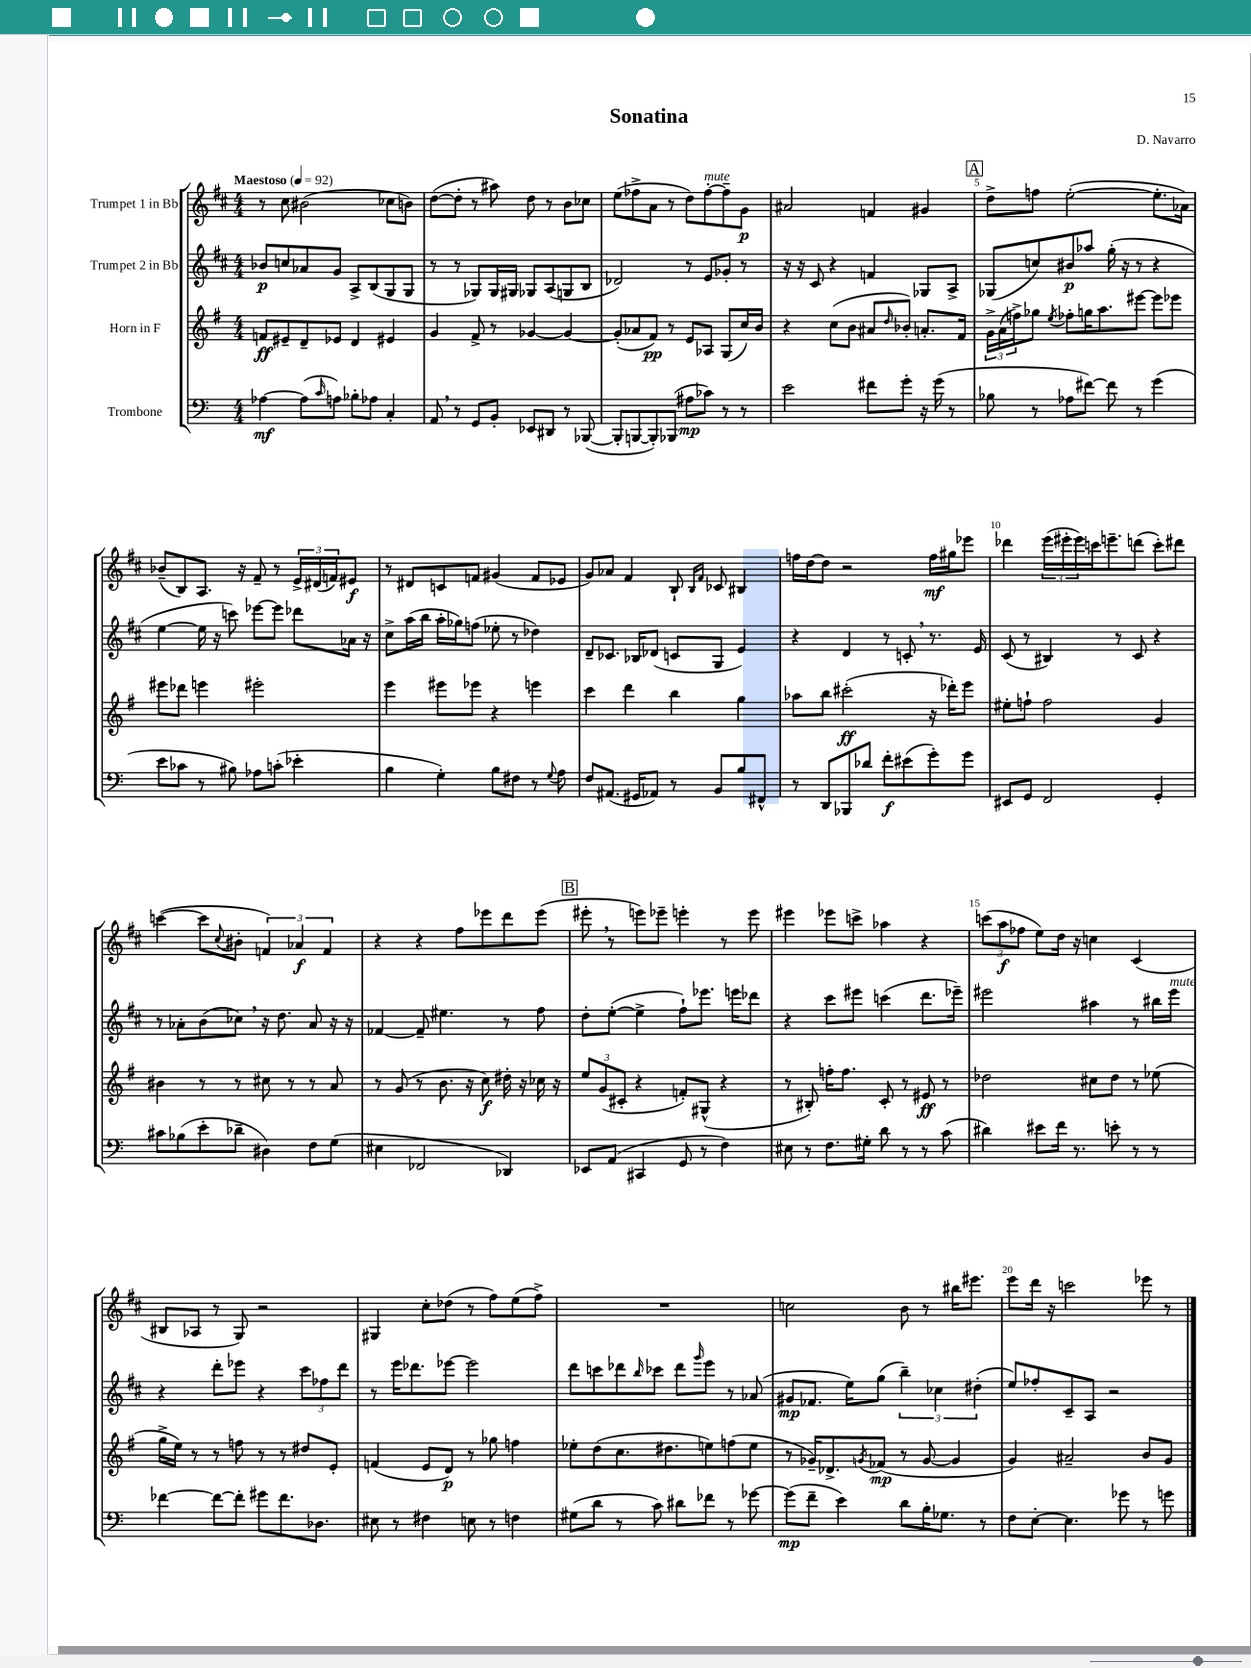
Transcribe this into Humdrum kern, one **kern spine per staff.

**kern	**kern	**kern	**kern
*staff4	*staff3	*staff2	*staff1
*clefF4	*clefG2	*clefG2	*clefG2
*k[]	*k[f#]	*k[f#c#]	*k[f#c#]
*M4/4	*M4/4	*M4/4	*M4/4
*MM92	*MM92	*MM92	*MM92
[4A-\	8f/L	8b-/L	8r
.	8e#~/	8cc/	8cc#\
(8A-\]L	8d~/	8a-/	(2b#\
16qqc/	.	.	.
8A\J)	8e-/J	8g/J	.
8B-'\L	4d/	8A^/L	.
8A-\J	.	(8B/	.
4C'/	4e#/	8G/	8cc-\L
.	.	8G/J	8b\J)
=	=	=	=
8AA/	4g/	8r	([8dd\L
8r	.	8r	8dd'\]J
8GG/L	8f#^/	8G-/L)	8r
8BB'/J	8r	16G-/L	8aa#\)
.	.	16G#/JJ	.
8EE-/L	[4g-/	8G-/L	8dd\
8DD#/J	.	(8A/	8r
8r	4g-/_	8G/	8b\L
([8BBB-/	.	8B/J	8cc-\J
=	=	=	=
8BBB-'/]L	(8g-'/]L	2d-/)	(8ee\L
[8BBB/	8a-/	.	8ff-^\
8BBB'/])	8f#/J)	.	8a\J
(8BBB-/J	8r	.	8r
8A#\L	8e/L	8r	8dd\L)
8c-\J)	8A-/J	8e/L	[8ff-'\
8r	(8G/L	8g-'/J	8ff-~\]
8r	16cc/L)	8r	8g\J
.	16b/JJ	.	.
=	=	=	=
2e\	4r	16r	2a#/
.	.	16r	.
.	.	8c#/	.
.	(8cc\L	4r	.
.	8b\J	.	.
8f#\L	8a#/L	4f/	4f/
.	16qqdd/	.	.
8g'\J	8b-'/J)	.	.
16r	8.a'/L	8G-/L	4g#/
(16g\	.	.	.
8r	.	8A^/J	.
.	16f#/Jk	.	.
=	=	=	=
8B-\	24g^\LL	(8G-/L	8dd^\L
.	(24a\	.	.
.	24ff^\J)	.	.
8r	8gg-\J	8cc/)	8ff\J
.	8qee/	.	.
8A-\L	8ff-'\L	8b#/	([2ee'\
[8f#\J)	16gg\K	8aa-/J	.
.	8.aa\	.	.
8f#\]	.	(16gg'\	.
.	.	16r	.
8r	[8eee#\J	8r	.
(4g\	8eee#\]L	4r	8.ee'\]L
.	8eee-\J	.	.
.	.	.	16a-\Jk)
=	=	=	=
8e\L	8eee#\L	[4ee\	(8b-~/L
8c-\J	8ddd-\J	.	8B/)
8r	4eee\	16ee\]	8.A/J
.	.	16r	.
8B#\)	.	8ccc\)	.
.	.	.	16r
8A-\L	2eee#'\	[8eee-\L	8f#~/
(8c'\J	.	8eee-\]J	8r
4e-'\	.	8ddd-\L	24e^/LL
.	.	.	(24d#/
.	.	.	24f/J)
.	.	16a-\Jk	8e#/J
.	.	16r	.
=	=	=	=
4B\	4eee\	8cc#^\L	8r
.	.	(16aa\L	8d#/L
.	.	16bb\JJ	.
4G'\)	8eee#\L	16aa'\LL	8c/
.	.	16gg-\J)	.
.	8eee-\J	(8ff\J	8f/J
8B\L	4r	8ee-'\	(4g#/
8F#\J	.	8r	.
8r	4eee\	4dd-\)	8f/L
8qqG/	.	.	.
8A\	.	.	8e-/J
=	=	=	=
8F/L	4ccc\	8d~/L	8g/L)
(8.AA#/J	.	8.c-/J	8a-/J
.	4ddd\	.	4f#/
16GG#/LK	.	16B-/LK	.
8AA-/J)	.	(8d-/J	.
8r	4bb\	8c/L	8B`/
.	.	.	16qqB/LL
.	.	.	16qqf#/JJ
8BB/L	.	8G/J	8c-/
8B/	4gg\	4e/)	4B#/
8FF#^^/J	.	.	.
=	=	=	=
8r	8aa-\L	4r	16ff\LL
.	.	.	[16dd\J
8DD/L	8bb\J	.	8dd\]J
8BBB-/	(2ccc#'\	4d/	2r
8d-/J	.	.	.
8f'\L	.	8r	.
(8e#\	.	8c'/	.
8g'\)	16r	8.r	16ff\LL
.	16ddd-'\LK)	.	16gg#\J
8g\J	8eee\J	.	8eee-\J
.	.	16e/	.
=	=	=	=
8EE#/L	8ee#'\L	(8c#/	4ddd-\
8GG/J	8ff`\J	8r	.
2FF/	2ff\	4B#/)	(24eee\LL
.	.	.	24eee#'\
.	.	.	24eee#\)
.	.	.	16ccc\J
.	.	.	8.eee~\
.	.	8r	.
.	.	8c#/	(8ddd\J
4GG'/	4g/	4r	8ccc'\L)
.	.	.	8ddd#\J
=	=	=	=
8c#\L	4b#\	8r	([4ccc\
(8B-\	.	8a-'\L	.
8e'\	8r	(8b\	8ccc\]L
.	.	.	8qqcc#/
8d-~\J	8r	8cc-\J)	8b#'\J
4D#\)	8cc#\	16r	6f/)
.	.	8.dd\	.
.	8r	.	.
.	.	.	6a-/
8F\L	8r	8a-/	.
.	.	.	6f/
(8G\J	8a/	16r	.
.	.	16r	.
=	=	=	=
4E#\	8r	[4f-/	4r
.	(8g/	.	.
2FF-/	8r	8f-~/]	4r
.	8.b\	4.ee#\	.
.	.	.	8ff#\L
.	16r	.	.
.	8cc\)	.	8eee-\
4DD-/)	16dd#'\	8r	8ddd\
.	16r	.	.
.	16cc-\	8ff#\	(8eee-\J
.	16r	.	.
=	=	=	=
8EE-/L	12ee/L	8dd'\L	8eee#'\
.	(12g/	.	.
(8AA/J	.	([8ee'\J	8r
.	12c#'/J	.	.
4CC#/	4r	4ee^\]	8eee\L)
.	.	.	8eee-~\J
8GG/	8f'/L)	8ff#`\L)	4eee'\
8r	(8G#^^/J	8.eee-\J	.
4F\)	4r	.	8r
.	.	16eee\LK	.
.	.	8ddd-\J	8eee\
=	=	=	=
8E#\	8r	4r	4eee#\
8r	8B#'/)	.	.
8.F\L	16ff'\LK	8ccc#\L	8eee-\L
.	8.ff\J	.	.
.	.	8eee#\J	8ccc^\J
16G#'\Jk	.	.	.
8d\	8c'/	(4ccc\	4aa-\
8r	8r	.	.
8r	8e#/	8.ddd\L	4r
(8c\	8r	.	.
.	.	16eee-~\Jk)	.
=	=	=	=
4d#\)	2dd-\	2eee#\	(12ccc\L
.	.	.	12aa\
.	.	.	12ff-\J
8e#\L	.	.	8ee\L)
16f\Jk	.	.	16dd\Jk
8.r	.	.	16r
.	8cc#\L	4aa#\	4cc\
8e'\	8dd-\J	.	.
8r	8r	8r	(4c#/
8r	(8ee-\	16bb#\LL	.
.	.	16eee#\JJ	.
=	=	=	=
[4f-\	16gg^\LL	4r	8B#/L
.	16ee\JJ)	.	.
.	8r	.	8A-/J
8f-\_L	8r	8ddd'\L	8r
8f-'\]J	8ff\	8eee-\J	8G/)
8g#\L	8r	4r	2r
8.f-\	8r	.	.
.	8dd#/L	12ccc#\L	.
8.D-\J	.	.	.
.	.	12ff-\	.
.	8e'/J	.	.
.	.	12ddd\J	.
=	=	=	=
8E#\	(4f/	8r	4G#/
8r	.	16eee\LK	.
.	.	8.ddd-\	.
4F#\	8e/L	.	8cc#'\L
.	8d/J)	[8eee-\J	(8dd-\J
8E\	8r	2eee-\]	8r
8r	8gg-\	.	8ff#\L)
4F\	4ff\	.	(8ee\
.	.	.	8ff#^\J)
=	=	=	=
(8G#\L	8ee-'\L	8ddd\L	1r
8d\J	(8dd\	8ccc\	.
8r	8.cc\	8ddd-\	.
.	.	16qqbb/	.
8c\)	.	8ccc-\J	.
.	8.dd#\	.	.
8d#\L	.	8ddd-\L	.
.	.	16qqggg/	.
8f-\J	8ee\)	8eee\J	.
8r	(8ff\	8r	.
[8g-\	8ee\J	(8a-/	.
=	=	=	=
(8g-\]L	8r	8g#/L	2cc\
8f~\J	16g-~/LK)	8.f-/J	.
.	8.d-^/	.	.
4e\)	.	.	.
.	.	16ee\LK)	.
.	8qg/	.	.
.	(8f-/J	(8gg\J	.
8d\L	8r	6bb~\)	8b\
16B'\K	[8g/	.	8r
.	.	6cc-\	.
8.G-\J	.	.	.
.	4g/]	.	16bb#\LK
.	.	.	8.eee#\J
.	.	(6dd#'\	.
8r	.	.	.
=	=	=	=
8F\L	4g/)	8ee/L)	8eee\L
[8E'\J	.	8ff-'/	16ddd\Jk
.	.	.	16r
4.E\]	2a#~/	8c#~/	2ccc\
.	.	8A/J	.
.	.	2r	.
8g-\	.	.	.
8r	8b/L	.	8eee-\
8g\	8g/J	.	8r
==	==	==	==
*-	*-	*-	*-
